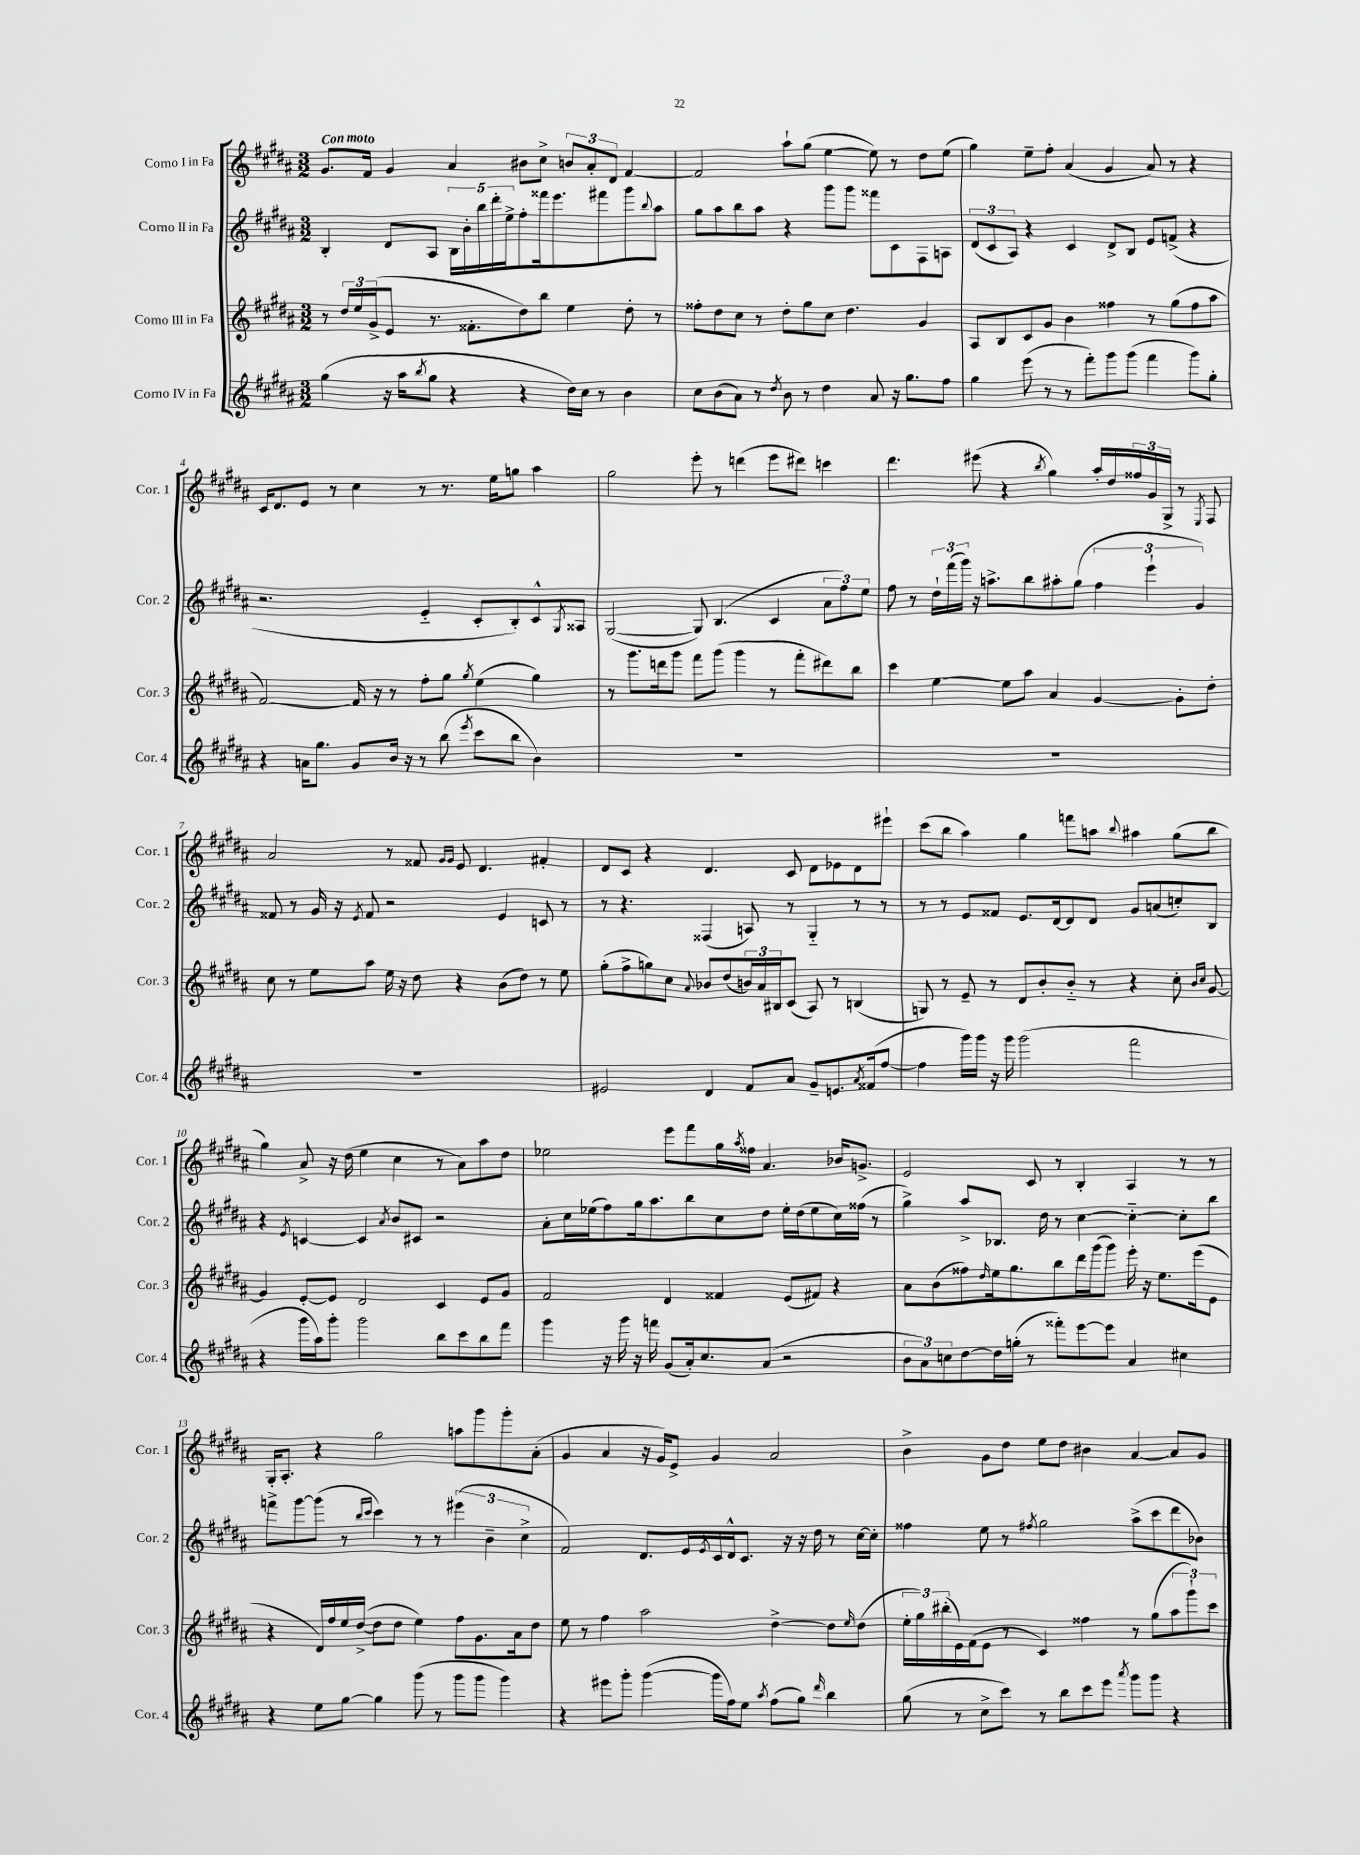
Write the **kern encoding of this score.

**kern	**kern	**kern	**kern
*part4	*part3	*part2	*part1
*staff4	*staff3	*staff2	*staff1
*I"Corno IV in Fa	*I"Corno III in Fa	*I"Corno II in Fa	*I"Corno I in Fa
*I'Cor. 4	*I'Cor. 3	*I'Cor. 2	*I'Cor. 1
*clefG2	*clefG2	*clefG2	*clefG2
*k[f#c#g#d#a#]	*k[f#c#g#d#a#]	*k[f#c#g#d#a#]	*k[f#c#g#d#a#]
*M3/2	*M3/2	*M3/2	*M3/2
=1	=1	=1	=1
!	!	!	!LO:TX:a:B:t=Con moto
(4gg#\	8r	4B'/	8.g#/L
.	24dd#/LL	.	.
.	24ee/	.	.
.	.	.	16f#/Jk
.	(24g#^/J	.	.
16r	8e/J	8d#/L	4g#/
16aa#\KL	.	.	.
8qbb/	.	.	.
8gg#\J	8.r	8A#/J	.
4r	.	20B\LL	4a#/
.	.	20b'\	.
.	8.f##X'\L	.	.
.	.	20bb\	.
.	.	20ddd#'\	.
.	.	20ee^\J	.
4r	8dd#\)	8ff#'\	8b#X\L
.	8bb\J	16fff##X\k	8cc#^\J
.	.	8.eee\	.
16dd#\LL)	4ee\	.	12bn/L
16cc#\JJ	.	.	.
.	.	.	12a#'/
8r	.	8fff#X\	.
.	.	.	12d#/J
4b\	8dd#'\	8ggg#\	[4f#/
.	.	8qqbb/	.
.	8r	8aa#\J	.
=2	=2	=2	=2
8cc#\L	8ff##X'\L	8gg#\L	2f#/]
(8b\	8dd#\	8aa#\	.
8a#\J)	8cc#\J	8bb\	.
8r	8r	8aa#\J	.
8qdd#/	.	.	.
8b\	8dd#'\L	4r	8aa#`\L
8r	8gg#\	.	(8gg#\J
4dd#\	8cc#\J	8ggg#\L	[4ee\
.	4.dd#\	8ggg#\J	.
8a#/	.	8fff##X\L	8ee\])
16r	.	8c#\	8r
8.gg#\L	.	.	.
.	4g#/	8F#\	8dd#\L
8ff#\J	.	8An\J	(8ee\J
=3	=3	=3	=3
4gg#\	8A#/L	(12d#/L	4gg#\)
.	.	12c#/	.
.	8B/	.	.
.	.	12A#/J)	.
(8eee\	8c#/	4r	8ee~\L
8r	8g#/J	.	8ff#'\J
8r	4b\	4c#/	(4a#/
8fff#'\L)	.	.	.
8ggg#\	4ff##X\	8d#^/L	4g#/
(8ggg#\J	.	8B/J	.
4fff#\	8r	8e/L	8a#/)
.	(8gg#\L	(8fn^/J	8r
8ggg#\L)	8ff##\	4r	4r
8gg#'\J	8aa#\J	.	.
!!LO:LB:g=z
=4	=4	=4	=4
4r	[2f#/)	2.r	16c#/KL
.	.	.	8.d#/
16an\KL	.	.	8e/J
8.gg#\J	.	.	.
.	.	.	8r
8g#/L	16f#/]	.	4cc#\
.	16r	.	.
16b/Jk	8r	.	.
16r	.	.	.
8r	8ff#'\L	4e/	8r
(8bb\	8gg#\J	.	8.r
8qeee/	8qgg#/	.	.
8ccc#\L	(4ee\	8c#'/L	.
.	.	.	16ee\KL
8bb\J	.	8B'/)	8ggn\J
4b\)	4gg#\)	8c#^^/	4aa#\
.	.	8qG#/	.
.	.	8A##X/J	.
=5	=5	=5	=5
1.r	8r	([2G#/	2gg#\
.	8.ggg#\L	.	.
.	16dddn\k	.	.
.	8ggg#\J	.	.
.	8fff#\L	8G#/])	8eee'\
.	(8ggg#\J	(4.B/	8r
.	4ggg#\	.	(4dddn\
.	8r	4c#/	8eee\L
.	8fff#'\L	.	8ddd#X\J)
.	8ddd#X\)	12a#\L	4cccn\
.	.	12ff#\)	.
.	8bb\J	.	.
.	.	12ee\J	.
=6	=6	=6	=6
1.r	4ccc#\	8ff#\	4.ddd#\
.	.	8r	.
.	[4ee\	24dd#`\LL	.
.	.	(24fff#\	.
.	.	24ggg#\JJ)	.
.	.	16r	(8eee#X\
.	.	8.aan^\L	.
.	8ee\L]	.	4r
.	8aa#\J	8bb\	.
.	.	.	8qbb/
.	4a#/	8aa#X'\	4gg#\)
.	.	(8gg#\J	.
.	[4g#/	6ff#\	16aa#'/LL
.	.	.	16dd#/
.	.	.	24ff##X/
.	.	6eee`\	24g#/
.	.	.	24G#^/JJ
.	8g#'\L]	.	8r
.	.	6g#/)	.
.	.	.	8qE/
.	8dd#'\J	.	8F#/
!!LO:LB:g=z
=7	=7	=7	=7
1.r	8cc#\	8f##X/	2a#/
.	8r	8r	.
.	8ee\L	16g#/	.
.	.	16r	.
.	.	8qe/	.
.	8aa#\J	8f##/	.
.	16ee\	2r	8r
.	16r	.	.
.	8dd#\	.	8f##X/
.	.	.	16qqg#/LL
.	.	.	16qqg#/JJ
.	4r	.	8e/
.	.	.	4.d#/
.	(8b\L	4e/	.
.	8dd#\J)	.	.
.	8r	8cn/	4f#X'/
.	8ee\	8r	.
=8	=8	=8	=8
2e#X/	(8gg#'\L	8r	8d#/L
.	8ff#^\	4.r	8c#/J
.	8ggn\)	.	4r
.	8cc#\J	.	.
.	8qqa#/	.	.
4d#/	8b-X/L	(4F##X/	4.d#/
.	(8dd#/	.	.
8f#/L	24bn/L)	8An/)	.
.	24a#/	.	.
.	24B#X/J	.	.
8a#/J	(8c#/J	8r	8c#/
8g#~/L	8A#/)	4G#/	8d#\L
8.en/	8r	.	8e-X\
.	(4Bn/	8r	8d#\
8qa#/	.	.	.
(16f##X/k	.	.	.
[8ff#/J	.	8r	8eee#X`\J
=9	=9	=9	=9
4ff#\]	8Gn/)	8r	(8ccc#\L
.	8r	8r	8bb\J
16ggg#\LL)	8e~/	8e/L	4aa#\)
16ggg#\JJ	.	.	.
16r	8r	8f##X/J	.
16ggg#\	.	.	.
(2ggg#\	8d#/L	8.e/L	4gg#\
.	8b'/	.	.
.	.	[16d#/k	.
.	8b/J	8d#/]	8fffn\L
.	8r	8d#/J	8aan\J
.	.	.	8qqbb/
2fff#\	4r	8g#/L	4aa#X\
.	.	(8an/	.
.	8cc#'\	8ccn'/)	(8gg#\L
.	16qqb/LL	.	.
.	16qqcc#/JJ	.	.
.	[8g#/	8B/J	8bb\J
!!LO:LB:g=z
=10	=10	=10	=10
4r	4g#/]	4r	4gg#\)
.	.	8qe/	.
16ggg#\LL	[8e'/L	[4cn/	8a#^/
16aa#\J)	.	.	.
8ggg#'\J	8e/J]	.	16r
.	.	.	(16dd#\
2ggg#\	2d#/	4c/]	4ee\
.	.	8qa#/	.
.	.	8b/L	4cc#\
.	.	8c#X/J	.
8bb\L	4c#/	2r	8r
8ccc#\	.	.	8a#\L)
8bb\	8e/L	.	8aa#\
8fff#\J	8g#/J	.	8dd#\J
=11	=11	=11	=11
4ggg#\	2f#/	8a#'\L	2ee-X\
.	.	16cc#\L	.
.	.	(16ee-X\J	.
16r	.	8ff#\)	.
16ggg#\	.	.	.
16r	.	16gg#\k	.
16fffn\	.	8.aa#\	.
(8g#/L	4d#/	.	8eee\L
16a#'/k)	.	8bb\	8fff#\
8.cc#/	.	.	.
.	4f##X/	8cc#\	16gg#\L
.	.	.	8qaa#/
.	.	.	16ff##X\JJ
(8a#/J	.	8dd#\J	4.a#/
2r	(8e/L	16ee-'\LL	.
.	.	(16dd#\J	.
.	8f#X/J)	8ee-\	.
.	4r	16cc#\L)	16b-X/KL
.	.	(16ff##X\JJ	8.gn^/J
.	.	8r	.
=12	=12	=12	=12
12b\L	8a#\L	4gg#^\)	2e/
12a#\)	.	.	.
.	(8b\	.	.
12ccn\	.	.	.
[8dd#\	8ff##X\)	8aa#^/L	.
.	16qqdd#/	.	.
16dd#\L]	16ee\k	8.B-X/J	.
(16ggn'\JJ	8.gg#\	.	.
8r	.	.	8c#/
.	.	16dd#\	.
8fff##X'\L)	8bb\	8r	8r
[8eee\	16ddd#\L	[4cc#\	4B'/
.	(16ggg#\J	.	.
8eee\J]	8ggg#\J)	.	.
4a#/	16eee'\	4cc#\_	4A#/
.	16r	.	.
.	8.ee\L	.	.
4cc#X\	.	8cc#'\L]	8r
.	(16eee\k	.	.
.	8e\J	8bb\J	8r
!!LO:LB:g=z
=13	=13	=13	=13
4r	4r	8fffn^\L	16G#'/KL
.	.	.	8.A#'/J
.	.	[8ggg#\	.
8ee\L	16d#/LL)	(8ggg#\J]	4r
.	16ff#/	.	.
[8gg#\J	16ee/	8r	.
.	([16dd#^/JJ	.	.
.	.	16qqbb/LL	.
.	.	16qqccc#/JJ	.
4gg#\]	8dd#\L]	4ccc#\)	2gg#\
.	8dd#\J	.	.
(8ggg#\	4ee\)	8r	.
8r	.	8r	.
8ggg#\L	8ff#\L	(6eee#X\	8aan\L
8ggg#\J	8.g#\	.	8ggg#\
.	.	6b~\	.
4ggg#\)	.	.	8ggg#'\
.	16a#\k	.	.
.	.	6cc#^\	.
.	8dd#\J	.	(8a#'\J
=14	=14	=14	=14
4r	8ee\	2f#/)	4g#/
.	8r	.	.
8eee#X\L	4ff#\	.	4a#/
8ggg#'\J	.	.	.
([4ggg#\	2aa#\	8.d#/L	16r
.	.	.	16g#/KL)
.	.	.	8e^/J
.	.	16e/L	.
.	.	8qe/	.
16ggg#\LL]	.	16c#/	4g#/
16ff#\J)	.	16d#^^/J	.
8ee\J	.	8.c#/J	.
8qaa#/	.	.	.
(8ff#\L	[4dd#^\	.	2a#/
.	.	16r	.
8gg#\J)	.	16r	.
.	.	16dd#\	.
16qqddd#/	.	.	.
4bb\	8dd#\L]	8r	.
.	16qqee/	.	.
.	(8dd#\J	[16cc#\LL	.
.	.	16cc#'\JJ]	.
=15	=15	=15	=15
(8gg#\	24ee'\LL	4ff##X\	4b^\
.	24gg#\)	.	.
.	(24bb#X'\	.	.
8r	16e\)	.	.
.	(16f#\J	.	.
8cc#^\L	8e\J	8ee\	8g#\L
8ccc#\J)	8r	8r	8dd#\J
.	.	8qff#X/	.
8r	4c#/)	2gg#\	8ee\L
8bb\L	.	.	8dd#\J
8ccc#\	4ff##X\	.	4b#X\
8eee\J	.	.	.
8qaaa#/	.	.	.
8ggg#\L	8r	(8aa#^\L	[4a#/
8ggg#\J	(8gg#\L	8ccc#\	.
4r	12aa#\	8ddd#\	8a#/L]
.	12ggg#`\)	.	.
.	.	8b-X\J)	8g#/J
.	12ccc#\J	.	.
==	==	==	==
*-	*-	*-	*-
